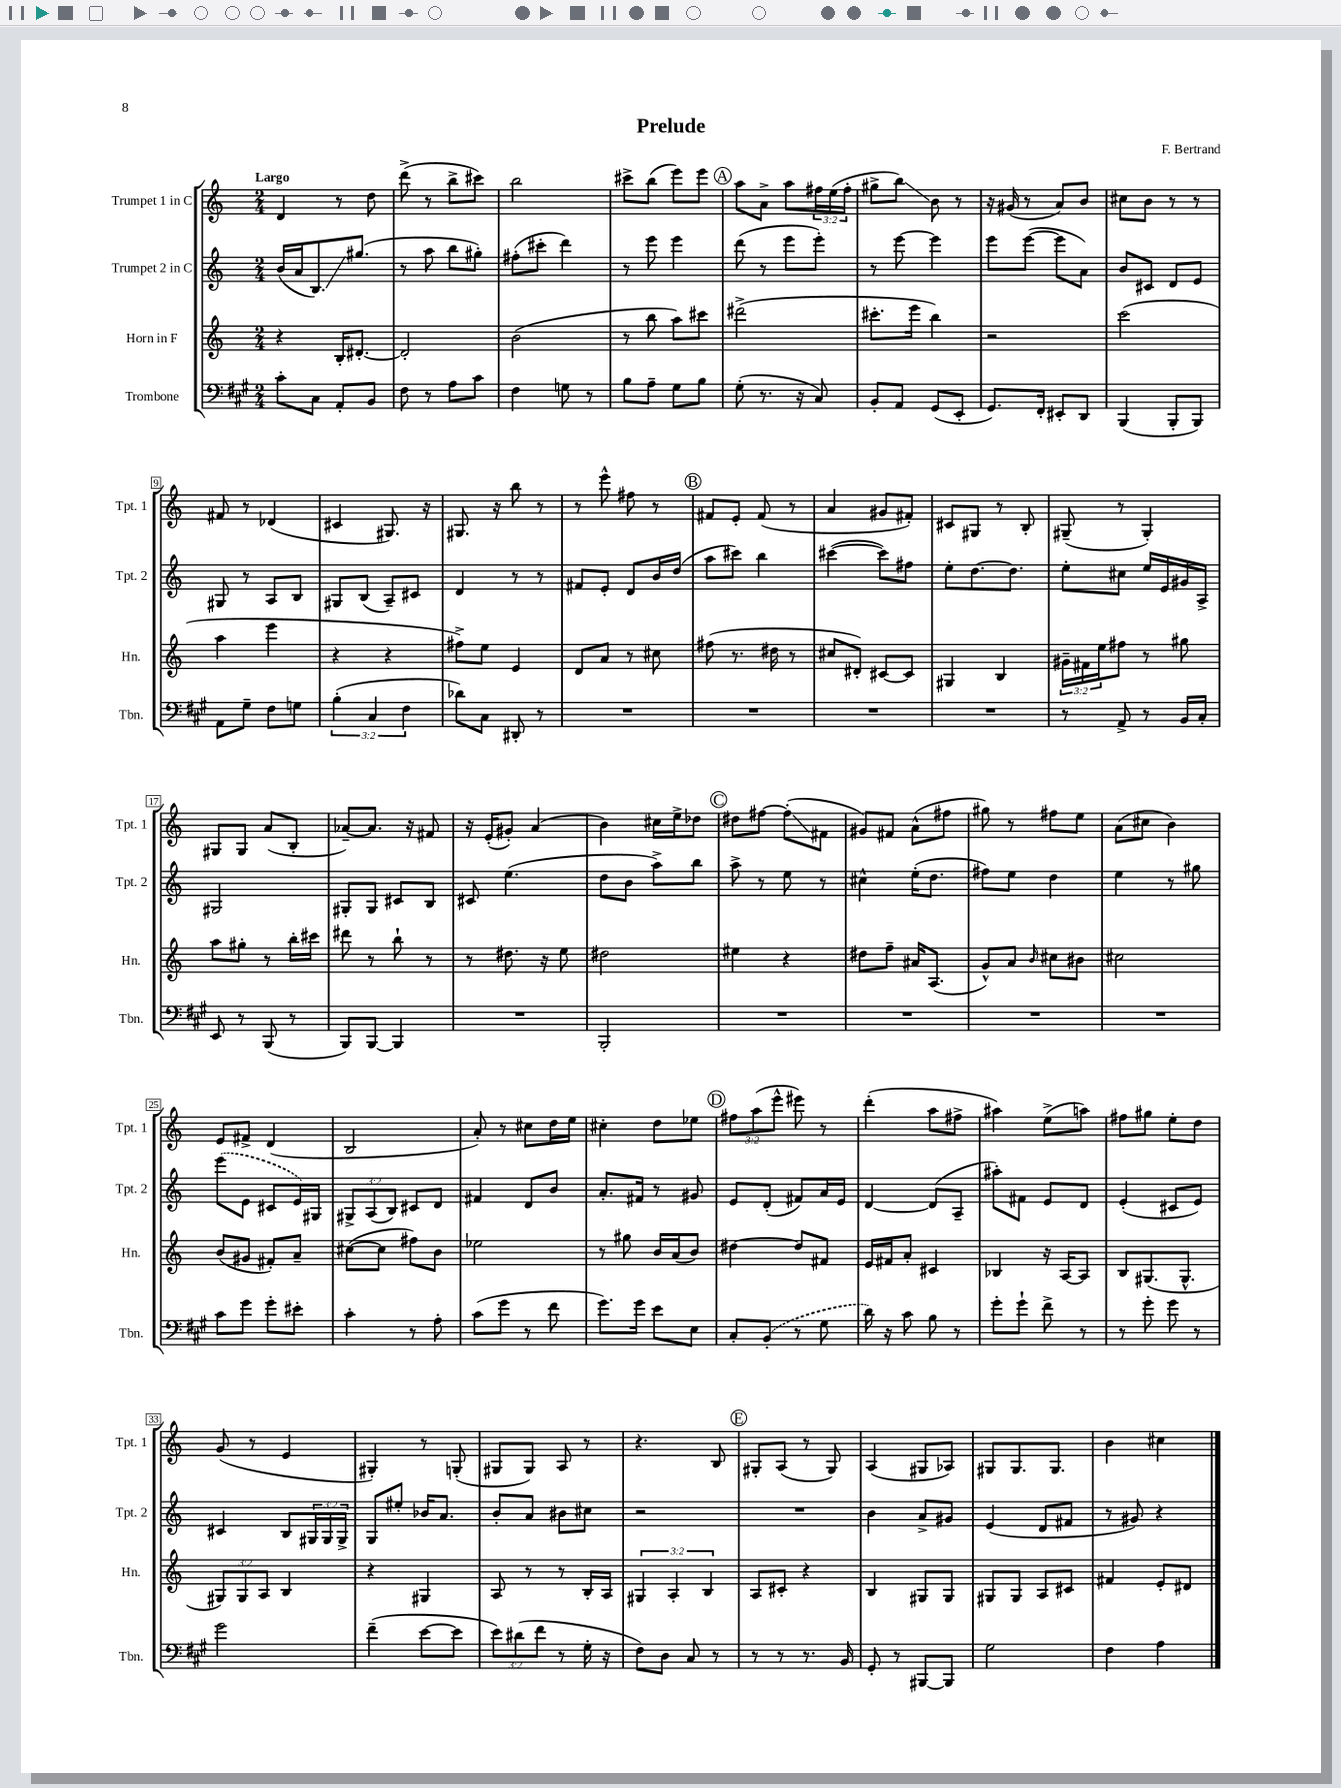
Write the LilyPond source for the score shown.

\header { title = "Prelude" composer = "F. Bertrand" }
<<
\new StaffGroup <<
\new Staff = "s0" \with { instrumentName = "Trumpet 1 in C" shortInstrumentName = "Tpt. 1" } {
    \clef treble \key c \major \numericTimeSignature \time 2/4 \override Staff.TupletNumber.text = #tuplet-number::calc-fraction-text \tempo "Largo"
    d'4 r8 d''8 |
    d'''8->( r8 b''8-> cis'''8) |
    b''2 |
    cis'''8-> b''8( e'''8) e'''8 |
    \mark \markup { \circle "A" } a''8 a'8-> a''8 \tuplet 3/2 { fis''16 e''16( fis''16-. } |
    gis''8-> b''8\glissando) b'8 r8 |
    r16 gis'16( r8 a'8) b'8 |
    cis''8 b'8 r8 r8 |
    fis'8 r8 des'4( |
    cis'4 gis8.) r16 |
    gis8. r16 b''8 r8 |
    r8 e'''8-^ fis''8 r8 |
    \mark \markup { \circle "B" } fis'8 e'8-. fis'8( r8 |
    a'4 gis'8 fis'8-.) |
    cis'8 gis8 r8 b8-. |
    gis8--( r8 gis4-.) |
    gis8 gis8 a'8( b8-. |
    aes'8~--) aes'8. r16 fis'8 |
    r16 e'16-.( gis'8-.) a'4( |
    b'4) cis''16 e''16-> des''8 |
    \mark \markup { \circle "C" } dis''8 fis''8~ fis''8-.\glissando( fis'8 |
    gis'8) fis'8 a'8-^( fis''8 |
    gis''8) r8 fis''8 e''8 |
    a'8( cis''8 b'4) |
    e'8 fis'8-> d'4( |
    b2 |
    a'8-.) r8 cis''8 d''16 e''16 |
    cis''4-. d''8 ees''8 |
    \mark \markup { \circle "D" } \tuplet 3/2 { fis''8 a''8( e'''8-^ } eis'''8) r8 |
    d'''4-.( a''8 fis''8-> |
    ais''4) e''8->( a''8) |
    fis''8 gis''8 e''8-. d''8 |
    g'8( r8 e'4 |
    gis4-.) r8 g8-.( |
    gis8 gis8) a8 r8 |
    r4. b8 |
    \mark \markup { \circle "E" } gis8-. a8( r8 gis8) |
    a4( gis8 aes8) |
    gis8 gis8. gis8. |
    b'4 cis''4 \bar "|." |
}
\new Staff = "s1" \with { instrumentName = "Trumpet 2 in C" shortInstrumentName = "Tpt. 2" } {
    \clef treble \key c \major \numericTimeSignature \time 2/4 \override Staff.TupletNumber.text = #tuplet-number::calc-fraction-text
    b'16( a'16 b8.\glissando) gis''8.( |
    r8 a''8 b''8 gis''8-.) |
    fis''8-.( cis'''8-. d'''4) |
    r8 e'''8 e'''4 |
    \mark \markup { \circle "A" } d'''8( r8 e'''8 e'''8-.) |
    r8 e'''8~ e'''4 |
    e'''8 e'''8~( e'''8 a'8) |
    b'8 cis'8 d'8 e'8 |
    gis8 r8 a8 b8 |
    gis8 b8( a8--) cis'8 |
    d'4 r8 r8 |
    fis'8 e'8-. d'8 b'16 d''16( |
    \mark \markup { \circle "B" } a''8 cis'''8) b''4 |
    cis'''4~( cis'''8) fis''8 |
    e''8-. d''8.~ d''8. |
    e''8-. cis''8 e''16 e'16 gis'16 a16-> |
    gis2 |
    gis8-. gis8 cis'8 b8 |
    cis'8 e''4.( |
    d''8 b'8 a''8->) b''8 |
    \mark \markup { \circle "C" } a''8-> r8 e''8 r8 |
    cis''4-^ e''16-.( d''8. |
    fis''8) e''8 d''4 |
    e''4 r8 gis''8 |
    \once \slurDashed e'''8( e'8 cis'8 e'16) gis16 |
    \tuplet 3/2 { gis8-> a8( b8) } cis'8 d'8 |
    fis'4 d'8 b'8 |
    a'8.-. fis'16 r8 gis'8 |
    \mark \markup { \circle "D" } e'8 d'8-.( fis'8) a'16 e'16 |
    d'4~ d'8( a8-- |
    ais''8-.) fis'8 e'8 d'8 |
    e'4-.( cis'8 e'8) |
    cis'4 b8 \tuplet 3/2 { gis16 gis16 gis16-> } |
    g8 eis''8-. bes'16 a'8. |
    b'8-. a'8 bis'8 cis''8 |
    r2 |
    \mark \markup { \circle "E" } R2 |
    b'4 a'8-> gis'8 |
    e'4( d'8 fis'8 |
    r8 gis'8) r4 \bar "|." |
}
\new Staff = "s2" \with { instrumentName = "Horn in F" shortInstrumentName = "Hn." } {
    \clef treble \key c \major \numericTimeSignature \time 2/4 \override Staff.TupletNumber.text = #tuplet-number::calc-fraction-text
    r4 b16-. dis'8.~-. |
    dis'2-. |
    b'2( |
    r8 b''8 a''8) cis'''8 |
    \mark \markup { \circle "A" } dis'''2->( |
    cis'''8.-. e'''16 b''4) |
    r2 |
    c'''2( |
    a''4 e'''4 |
    r4 r4 |
    fis''8->) e''8 e'4 |
    d'8 a'8 r8 cis''8 |
    \mark \markup { \circle "B" } fis''8( r8. dis''16 r8 |
    cis''8 dis'8-.) cis'8~ cis'8 |
    gis4 b4 |
    \tuplet 3/2 { gis'16-- fis'16 e''16 } fis''8 r8 gis''8 |
    a''8 gis''8-. r8 b''16-. cis'''16 |
    dis'''8 r8 b''8-! r8 |
    r8 dis''8. r16 e''8 |
    dis''2 |
    \mark \markup { \circle "C" } eis''4 r4 |
    dis''8 f''8-- ais'16 a8.( |
    g'8-^) a'8 \grace { b'16 } cis''8 bis'8 |
    cis''2 |
    b'8( gis'8 fis'8-.) a'8-- |
    cis''8~( cis''8 fis''8) b'8 |
    ees''2 |
    r8 gis''8 b'16 a'16( b'8) |
    \mark \markup { \circle "D" } dis''4~ dis''8 fis'8 |
    e'16 fis'16 a'8-. cis'4 |
    bes4 r16 a16~ a8 |
    b8 gis8.( gis8.-^ |
    \tuplet 3/2 { gis8) gis8 a8 } b4 |
    r4 gis4 |
    a8 r8 r8 b16-. a16 |
    \tuplet 3/2 { gis4 a4-. b4 } |
    \mark \markup { \circle "E" } a8 cis'8-. r4 |
    b4 gis8 gis8 |
    gis8 gis8 a8 cis'8 |
    fis'4 e'8-. dis'8 \bar "|." |
}
\new Staff = "s3" \with { instrumentName = "Trombone" shortInstrumentName = "Tbn." } {
    \clef bass \key a \major \numericTimeSignature \time 2/4 \override Staff.TupletNumber.text = #tuplet-number::calc-fraction-text
    cis'8-. cis8 a,8-. b,8 |
    fis8 r8 a8 cis'8 |
    fis4 g8 r8 |
    b8 a8-- gis8 b8 |
    \mark \markup { \circle "A" } gis8-.( r8. r16 cis8) |
    b,8-. a,8 gis,8( e,8-. |
    gis,8.) fis,16-. eis,8-. d,8 |
    b,,4( b,,8-. b,,8) |
    a,8 gis8-- fis8 g8 |
    \tuplet 3/2 { b4-.( cis4 fis4 } |
    des'8) cis8 dis,8-. r8 |
    R2 |
    \mark \markup { \circle "B" } R2 |
    R2 |
    R2 |
    r8 a,8-> r8 b,16 cis16-. |
    e,8 r8 b,,8( r8 |
    b,,8) b,,8~ b,,4 |
    R2 |
    b,,2-. |
    \mark \markup { \circle "C" } R2 |
    R2 |
    R2 |
    R2 |
    cis'8 gis'8 gis'8-. eis'8-. |
    cis'4-. r8 a8-. |
    cis'8( gis'8 r8 fis'8 |
    gis'8.) gis'16 e'8 e8 |
    \mark \markup { \circle "D" } cis8-. \once \slurDashed b,8-.( r8 gis8 |
    d'16) r16 cis'8 b8 r8 |
    gis'8-. gis'8-! fis'8-> r8 |
    r8 gis'8-. gis'8 r8 |
    gis'2 |
    fis'4--( e'8~ e'8 |
    \tuplet 3/2 { e'8) dis'8( fis'8 } r8 gis16-. r16 |
    fis8) d8 cis8 r8 |
    \mark \markup { \circle "E" } r8 r8 r8. b,16 |
    gis,8-. r8 bis,,8~ bis,,8 |
    gis2 |
    fis4 a4 \bar "|." |
}
>>
>>
\layout { \context { \Score \override BarNumber.stencil = #(make-stencil-boxer 0.1 0.3 ly:text-interface::print) } }
